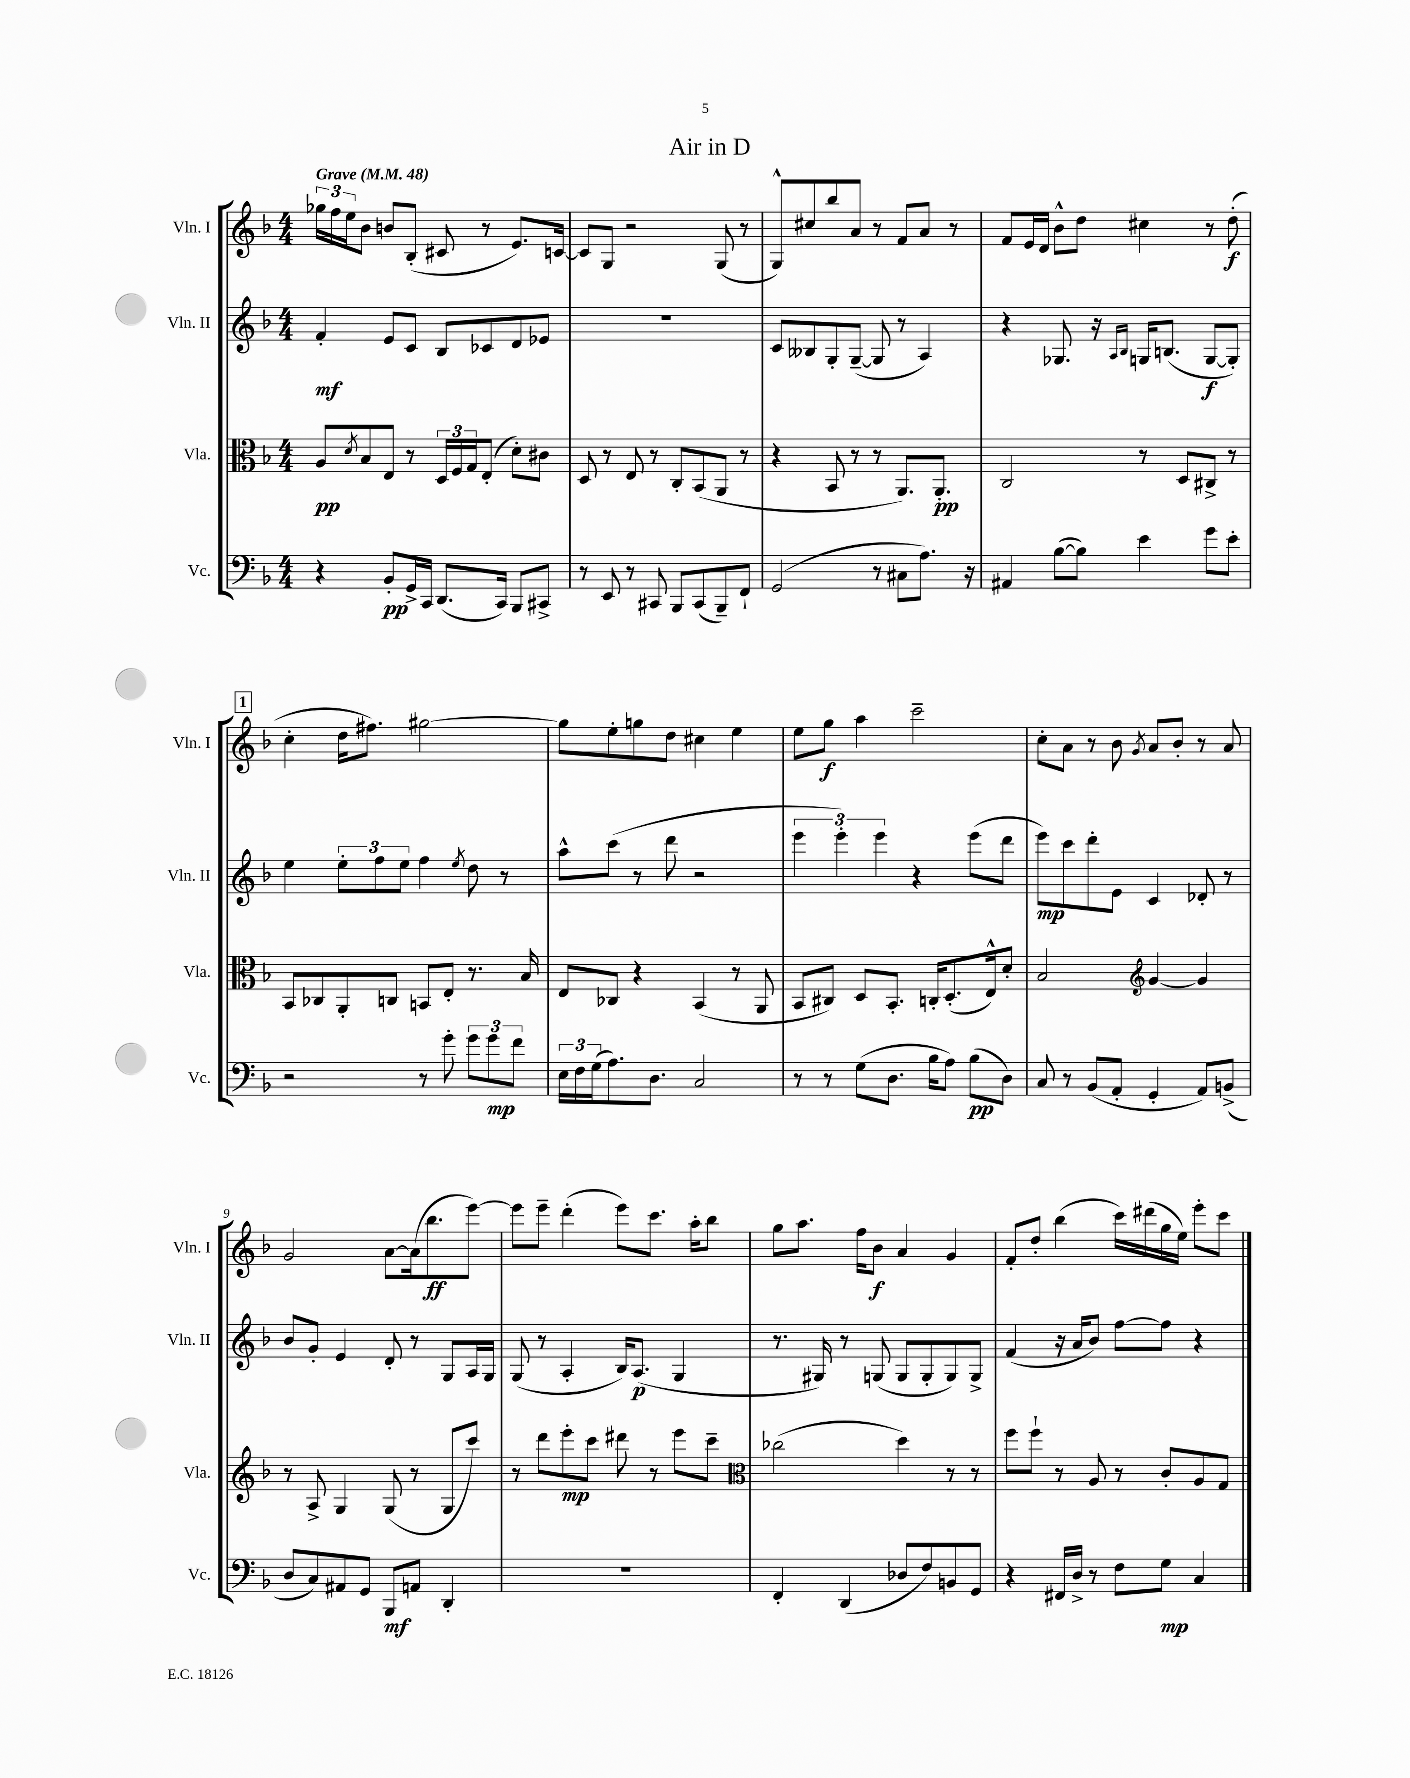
\header { title = "Air in D" }
<<
\new StaffGroup <<
\new Staff = "s0" \with { instrumentName = "Vln. I" shortInstrumentName = "Vln. I" } {
    \clef treble \key f \major \numericTimeSignature \time 4/4 \tempo "Grave" 4 = 48
    \tuplet 3/2 { ges''16 f''16 e''16 } bes'8 b'8 bes8-.( cis'8 r8 e'8.) c'16~ |
    c'8 g8 r2 g8( r8 |
    g8-^) cis''8 bes''8 a'8 r8 f'8 a'8 r8 |
    f'8 e'16 d'16 bes'8-^ d''8 cis''4 r8 d''8-.\f( |
    \mark \markup { \box "1" } c''4-. d''16 fis''8.) gis''2~ |
    gis''8 e''8-. g''8 d''8 cis''4 e''4 |
    e''8 g''8\f a''4 c'''2-- |
    c''8-. a'8 r8 bes'8 \acciaccatura { g'8 } a'8 bes'8-. r8 a'8 |
    g'2 a'8~ a'16( bes''8.\ff e'''8~) |
    e'''8 e'''8-- d'''4-.( e'''8) c'''8. a''16-. bes''8 |
    g''8 a''8. f''16 bes'8\f a'4 g'4 |
    f'8-. d''8-. bes''4( c'''16) dis'''16( g''16 e''16) e'''8-. c'''8 \bar "|." |
}
\new Staff = "s1" \with { instrumentName = "Vln. II" shortInstrumentName = "Vln. II" } {
    \clef treble \key f \major \numericTimeSignature \time 4/4
    f'4-.\mf e'8 c'8 bes8 ces'8 d'8 ees'8 |
    R1 |
    c'8 beses8 g8-. g8~--( g8 r8 a4) |
    r4 ges8. r16 \grace { a16 bes16 } g16 b8.( g8~\f g8-.) |
    \mark \markup { \box "1" } e''4 \tuplet 3/2 { e''8-. f''8 e''8 } f''4 \acciaccatura { e''8 } d''8 r8 |
    a''8-^ c'''8( r8 d'''8 r2 |
    \tuplet 3/2 { e'''4 e'''4-.) e'''4 } r4 e'''8( d'''8 |
    e'''8\mp) c'''8 d'''8-. e'8 c'4 des'8-. r8 |
    bes'8 g'8-. e'4 d'8-. r8 g8 a16 g16 |
    g8( r8 a4-. bes16) a8.\p( g4 |
    r8. gis16) r8 g8( g8 g8-. g8) g8-> |
    f'4( r16 a'16 bes'8) f''8~ f''8 r4 \bar "|." |
}
\new Staff = "s2" \with { instrumentName = "Vla." shortInstrumentName = "Vla." } {
    \clef alto \key f \major \numericTimeSignature \time 4/4
    a8\pp \acciaccatura { d'8 } bes8 e8 r8 \tuplet 3/2 { d16 f16 g16 } e8-.( d'8-.) cis'8 |
    d8 r8 e8 r8 c8-. bes,8( a,8 r8 |
    r4 bes,8 r8 r8 a,8.) a,8.-.\pp |
    c2 r8 d8 cis8-> r8 |
    \mark \markup { \box "1" } bes,8 ces8 a,8-. c8 b,8 e8-. r8. bes16 |
    e8 ces8 r4 bes,4( r8 a,8 |
    bes,8 cis8) d8 bes,8.-. c16-. d8.-.( e16-^) d'8-. |
    bes2 \clef treble g'4~ g'4 |
    r8 a8-> g4 g8( r8 g8 c'''8) |
    r8 d'''8 e'''8-.\mp c'''8 dis'''8 r8 e'''8 c'''8-- |
    \clef alto ces''2( d''4) r8 r8 |
    f''8 f''8-! r8 a8 r8 c'8-. a8 g8 \bar "|." |
}
\new Staff = "s3" \with { instrumentName = "Vc." shortInstrumentName = "Vc." } {
    \clef bass \key f \major \numericTimeSignature \time 4/4
    r4 bes,8-.\pp g,16-> c,16 d,8.( c,16) bes,,8 cis,8-> |
    r8 e,8 r8 cis,8 bes,,8 cis,8( bes,,8--) f,8-! |
    g,2( r8 cis8 a8.) r16 |
    ais,4 bes8~( bes8) e'4 g'8 e'8-. |
    \mark \markup { \box "1" } r2 r8 g'8-. \tuplet 3/2 { g'8 g'8\mp f'8 } |
    \tuplet 3/2 { e16 f16 g16( } a8.) d8. c2 |
    r8 r8 g8( d8. bes16 a8) bes8\pp( d8) |
    c8 r8 bes,8( a,8-. g,4-. a,8) b,8->( |
    d8 c8) ais,8 g,8 bes,,8\mf a,8 d,4-. |
    R1 |
    f,4-. d,4( des8 f8) b,8 g,8 |
    r4 fis,16 d16-> r8 f8 g8\mp c4 \bar "|." |
}
>>
>>
